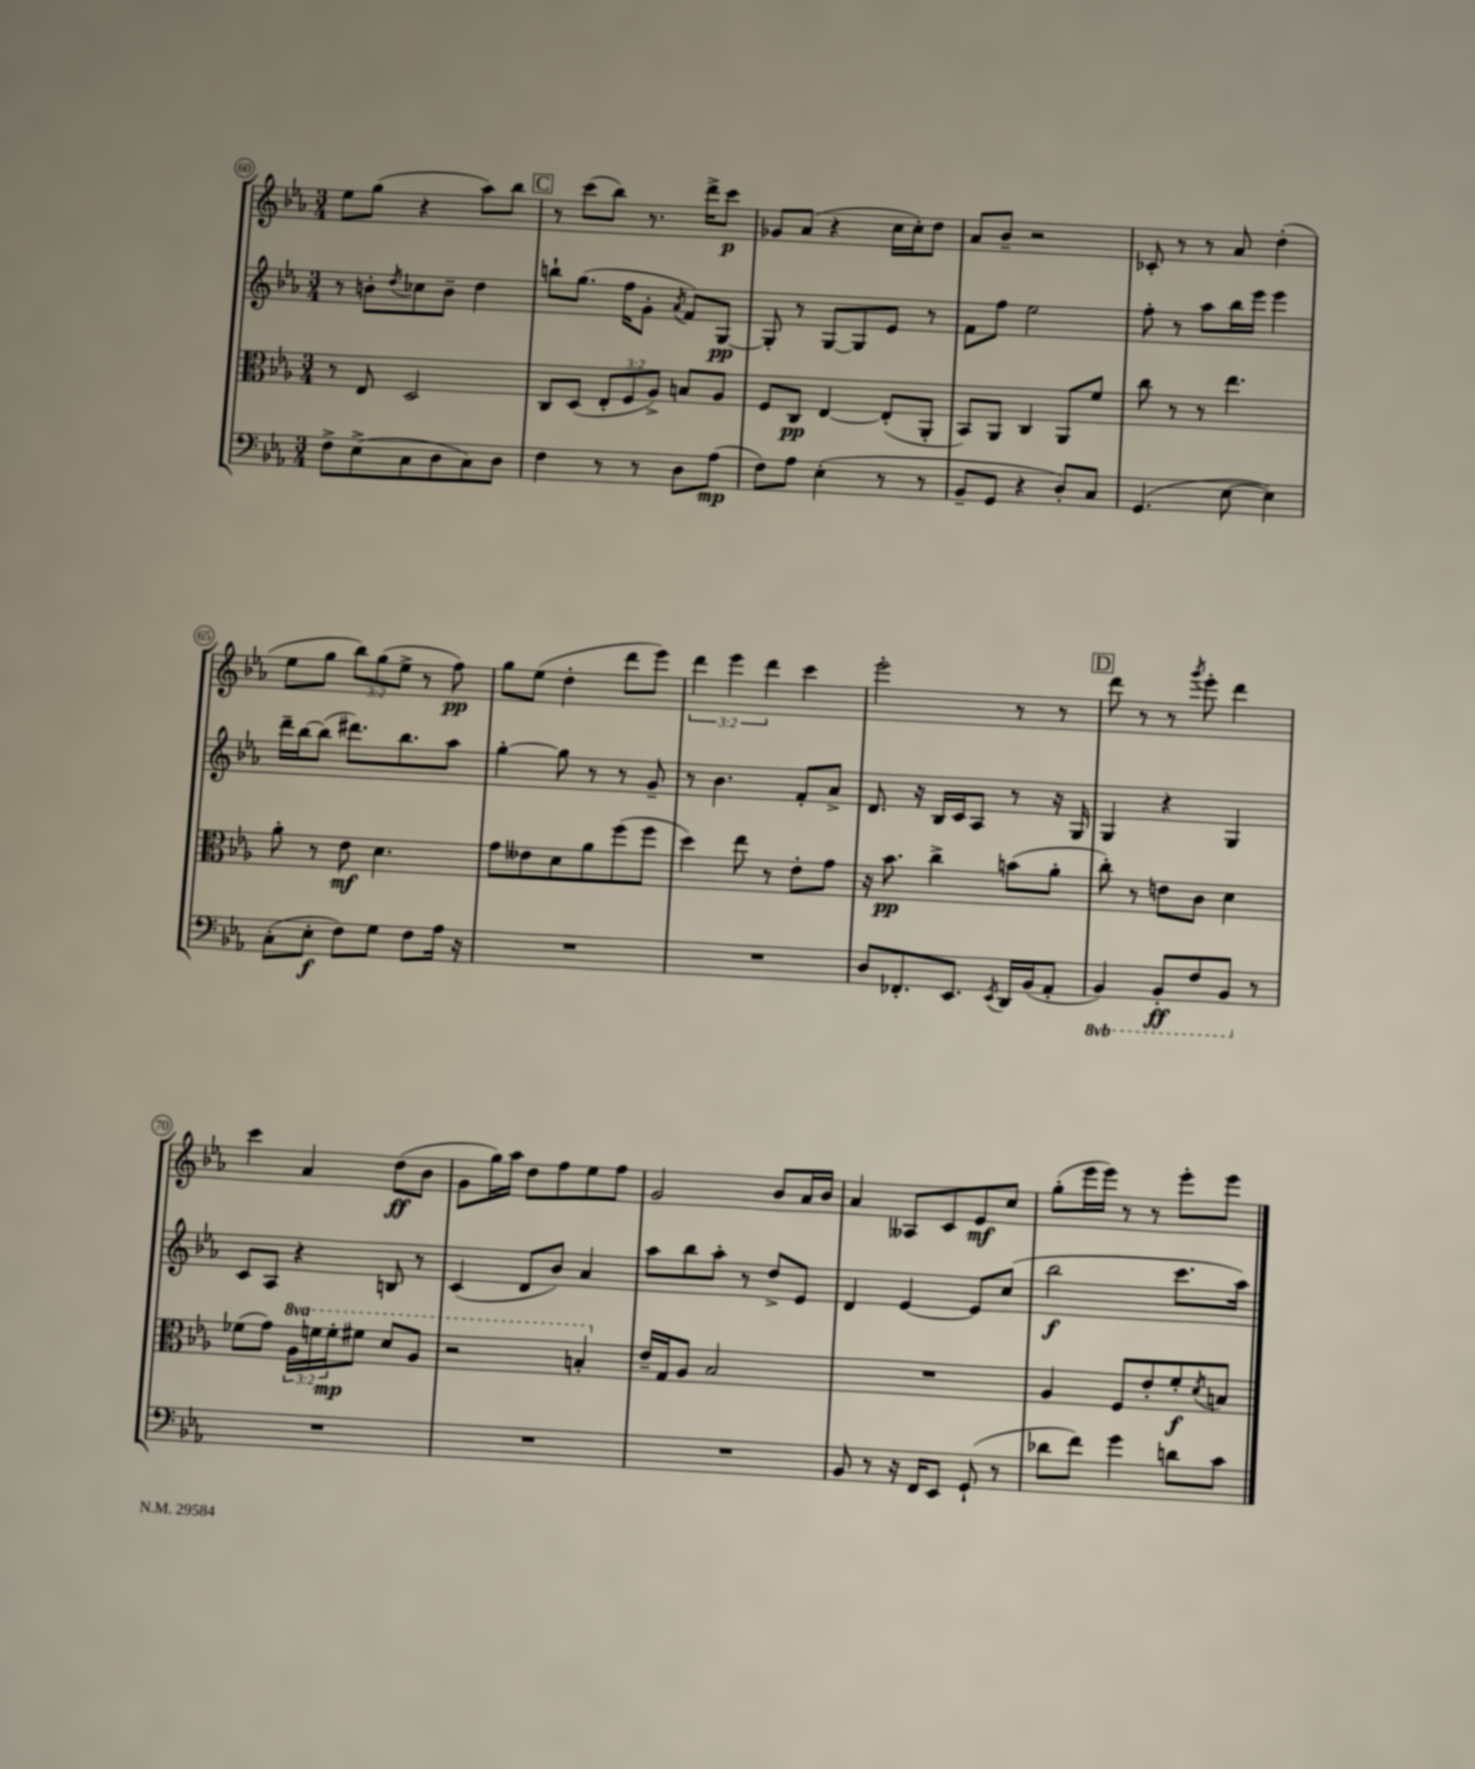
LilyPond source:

<<
\new StaffGroup <<
\new Staff = "s0" {
    \clef treble \key ees \major \numericTimeSignature \time 3/4 \override Staff.TupletNumber.text = #tuplet-number::calc-fraction-text
    ees''8 g''8( r4 aes''8) bes''8 |
    \mark \markup { \box "C" } r8 c'''8( bes''8) r8. d'''16-> c'''8\p |
    ges'8 aes'8( r4 c''16 c''16-.) d''8 |
    aes'8 bes'8-- r2 |
    ces'8-. r8 r8 aes'8 d''4-.( |
    ees''8 g''8 \tuplet 3/2 { bes''8) g''8( ees''8-> } r8 f''8\pp) |
    g''8 ees''8( d''4-. d'''8 ees'''8) |
    \tuplet 3/2 { d'''4 ees'''4 d'''4 } c'''4 |
    ees'''2-. r8 r8 |
    \mark \markup { \box "D" } d'''8 r8 r8 \acciaccatura { g'''8 } ees'''8-. d'''4 |
    c'''4 aes'4 d''8\ff( bes'8 |
    g'8 g''16) aes''16 d''8 f''8 ees''8 f''8 |
    g'2 bes'8 aes'16 bes'16 |
    aes'4 aeses8 c'8 ees'8\mf c''8 |
    g''8-.( ees'''16 ees'''16) r8 r8 ees'''8-. ees'''8 \bar "|." |
}
\new Staff = "s1" {
    \clef treble \key ees \major \numericTimeSignature \time 3/4
    r8 b'8-. \acciaccatura { d''8 } ces''8 b'8-- d''4 |
    \mark \markup { \box "C" } b''8-! g''8.( f''16 g'8-. \acciaccatura { aes'8 } f'8) g8~\pp |
    g8-. r8 g8~ g8 ees'8 r8 |
    f'8 f''8 ees''2 |
    f''8-. r8 aes''8 bes''16 ees'''16 ees'''4 |
    d'''16-- bes''16~ bes''8( dis'''8.) bes''8. aes''8 |
    g''4~-. g''8 r8 r8 g'8-- |
    r8 bes'4. f'8-. aes'8-> |
    d'8. r16 bes16 c'16 aes8 r8 r16 g16 |
    \mark \markup { \box "D" } g4 r4 g4 |
    c'8 aes8 r4 b8 r8 |
    c'4( d'8 bes'8) aes'4 |
    aes''8 bes''8 aes''8-. r8 d''8-> ees'8 |
    d'4 ees'4~ ees'8 c''8( |
    bes''2\f c'''8. aes''16) \bar "|." |
}
\new Staff = "s2" {
    \clef alto \key ees \major \numericTimeSignature \time 3/4 \override Staff.TupletNumber.text = #tuplet-number::calc-fraction-text \set Staff.ottavationMarkups = #ottavation-simple-ordinals
    r8 ees8 d2 |
    \mark \markup { \box "C" } c8 d8( \tuplet 3/2 { ees8-. f8 aes8->) } b8 aes8 |
    f8 c8\pp ees4~ ees8-.( aes,8-. |
    bes,8) aes,8 c4 aes,8 f'8 |
    c''8 r8 r8 ees''4. |
    aes'8-. r8 ees'8\mf d'4. |
    g'8 eeses'8 d'8 aes'8 f''8( f''8 |
    d''4) ees''8 r8 ees'8-. g'8 |
    r16 bes'8.\pp c''4-> b'8( aes'8-. |
    \mark \markup { \box "D" } c''8-.) r8 e'8 c'8 d'4 |
    fes'8( g'8) \tuplet 3/2 { \ottava #1 aes'16 f''!16 f''16-.\mp } fis''8 d''8 aes'8 |
    r2 b'4-. \ottava #0 |
    ees'16-- g16 aes8 bes2 |
    R2. |
    aes4 f8 ees'8-. f'8-.\f \acciaccatura { d'8 } b8 \bar "|." |
}
\new Staff = "s3" {
    \clef bass \key ees \major \numericTimeSignature \time 3/4 \set Staff.ottavationMarkups = #ottavation-simple-ordinals
    f8-> ees8->( c8 d8 c8) d8 |
    \mark \markup { \box "C" } f4 r8 r8 d8 aes8\mp( |
    f8) aes8 ees4-.( r8 r8 |
    bes,8-- g,8 r4 d8-.) c8 |
    g,4.( ees8~ ees4) |
    c8-.( ees8-.\f f8) g8 f8 aes16 r16 |
    R2. |
    R2. |
    d8 fes,8.-. ees,8. \acciaccatura { ees,8 } d,16 bes,16( aes,8-. |
    \mark \markup { \box "D" } \ottava #-1 bes,,4) bes,,8-.\ff f,8 bes,,8 \ottava #0 r8 |
    R2. |
    R2. |
    R2. |
    bes,8 r8 r16 f,16 ees,8 g,8-!( r8 |
    des'8 f'8) g'4 d'8 c'8 \bar "|." |
}
>>
>>
\layout { \context { \Score currentBarNumber = #60 \override BarNumber.stencil = #(make-stencil-circler 0.1 0.3 ly:text-interface::print) } }
